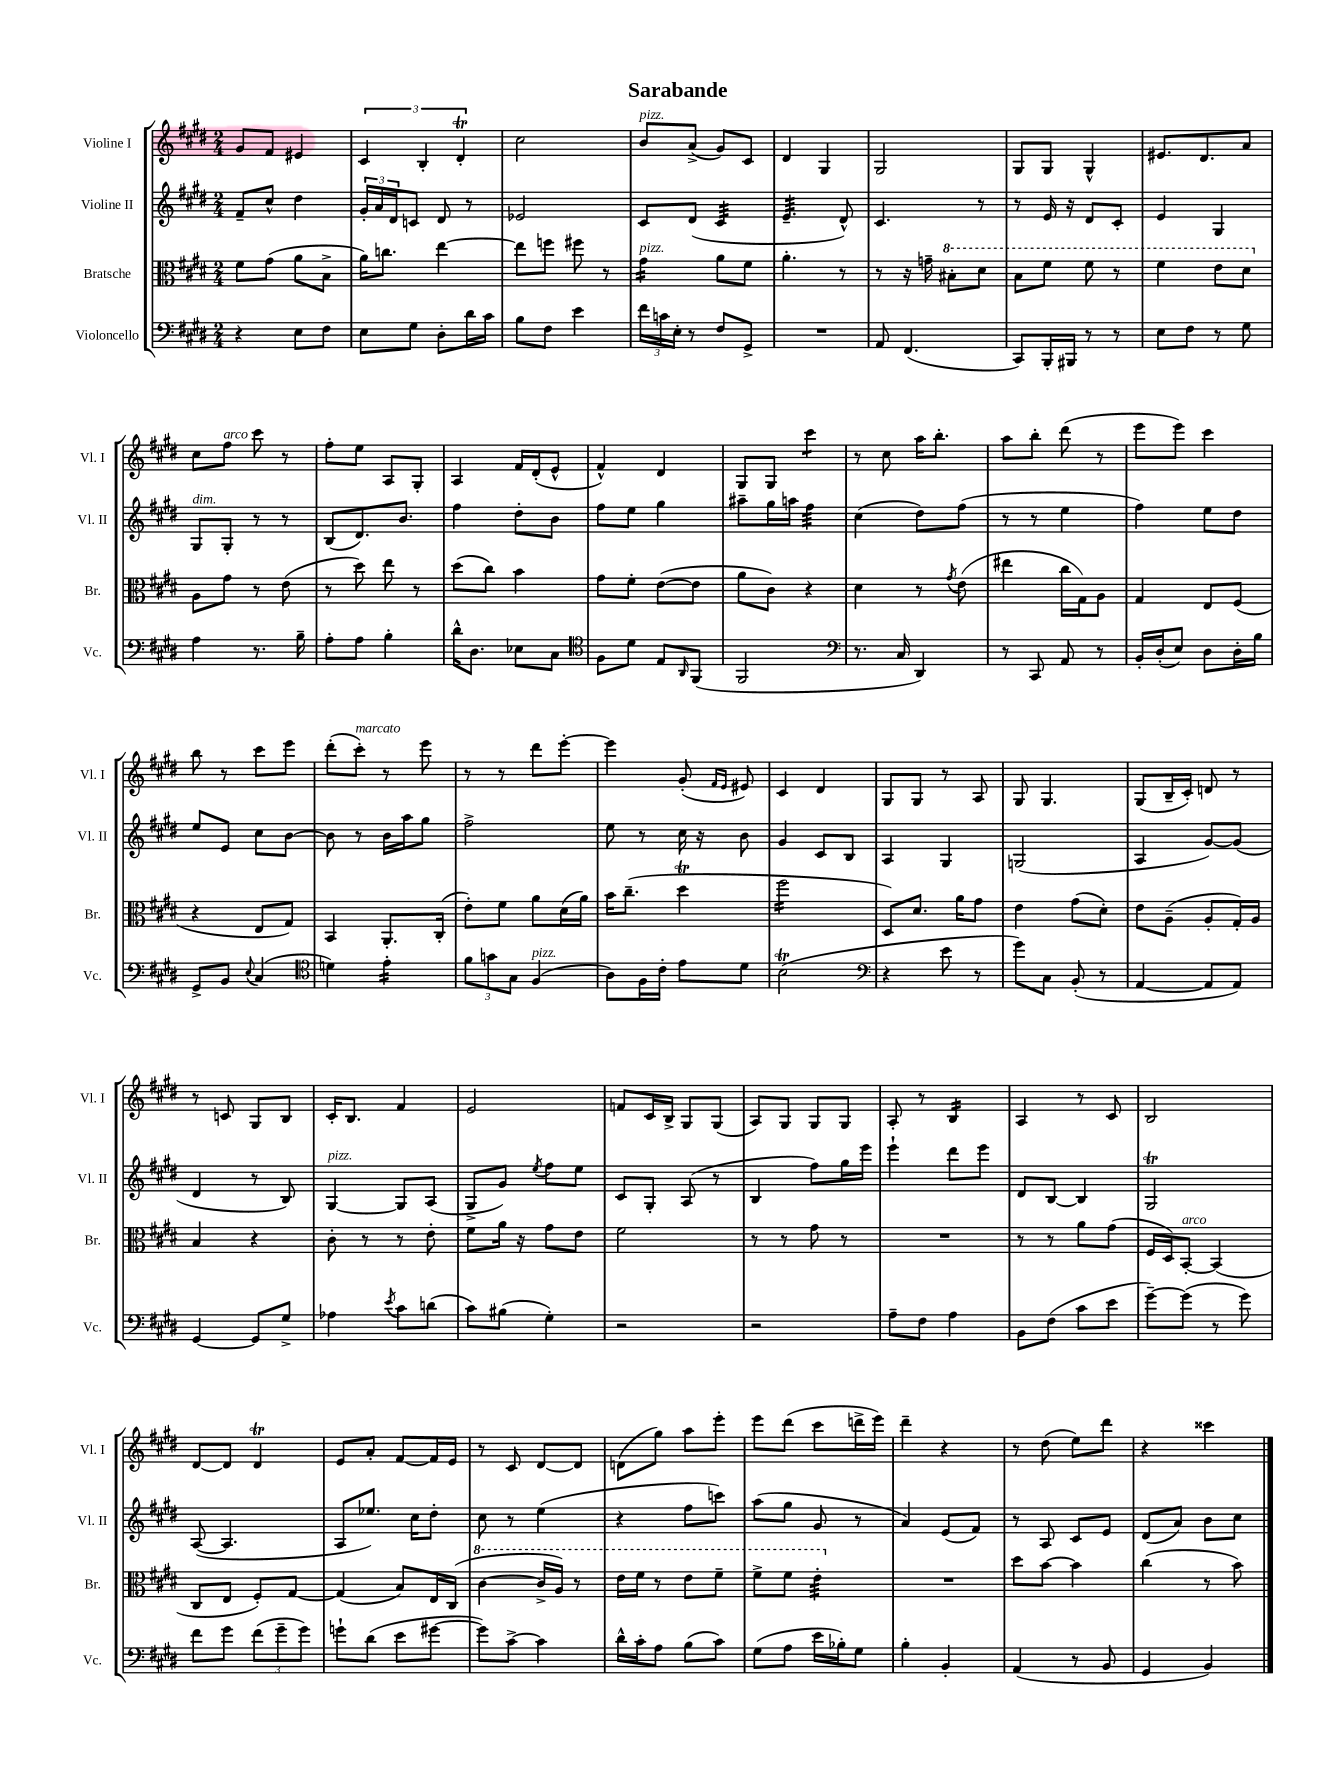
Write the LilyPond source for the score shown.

\header { title = "Sarabande" }
<<
\new StaffGroup <<
\new Staff = "s0" \with { instrumentName = "Violine I" shortInstrumentName = "Vl. I" } {
    \clef treble \key e \major \numericTimeSignature \time 2/4
    gis'8 fis'8 eis'4 |
    \tuplet 3/2 { cis'4 b4-. dis'4-.\trill } |
    cis''2 |
    b'8^\markup { \italic "pizz." } a'8->( gis'8) cis'8 |
    dis'4 gis4 |
    gis2 |
    gis8 gis8 gis4-^ |
    eis'8. dis'8. a'8 |
    cis''8 fis''8^\markup { \italic "arco" } cis'''8 r8 |
    fis''8-. e''8 a8 gis8-. |
    a4 fis'16 dis'16-.( e'8-^ |
    fis'4-^) dis'4 |
    gis8 gis8 cis'''4:8 |
    r8 cis''8 a''16 b''8.-. |
    a''8 b''8-. dis'''8( r8 |
    e'''8 e'''8) cis'''4 |
    b''8 r8 cis'''8 e'''8 |
    dis'''8-.( cis'''8-.^\markup { \italic "marcato" }) r8 e'''8 |
    r8 r8 dis'''8 e'''8~-. |
    e'''4 gis'8-.( \grace { fis'16 e'16 } eis'8) |
    cis'4 dis'4 |
    gis8 gis8 r8 a8 |
    gis8 gis4. |
    gis8( b16-- cis'16-.) d'8 r8 |
    r8 c'8 gis8 b8 |
    cis'16-. b8. fis'4 |
    e'2 |
    f'8 cis'16 b16-> gis8 gis8( |
    a8) gis8 gis8 gis8 |
    a8-. r8 b4:16 |
    a4 r8 cis'8 |
    b2 |
    dis'8~ dis'8 dis'4\trill |
    e'8 a'8-. fis'8~ fis'16 e'16 |
    r8 cis'8 dis'8~ dis'8 |
    d'8( gis''8) a''8 e'''8-. |
    e'''8 dis'''8( cis'''8 d'''16-> e'''16) |
    dis'''4-- r4 |
    r8 dis''8( e''8) dis'''8 |
    r4 cisis'''4 \bar "|." |
}
\new Staff = "s1" \with { instrumentName = "Violine II" shortInstrumentName = "Vl. II" } {
    \clef treble \key e \major \numericTimeSignature \time 2/4
    fis'8-- cis''8-^ dis''4 |
    \tuplet 3/2 { gis'16-. a'16 dis'16 } c'8 dis'8 r8 |
    ees'2 |
    cis'8 dis'8( cis'4:32 |
    e'4.:32-- dis'8-^) |
    cis'4. r8 |
    r8 e'16 r16 dis'8 cis'8-. |
    e'4 gis4 |
    gis8^\markup { \italic "dim." } gis8-. r8 r8 |
    b8( dis'8.) b'8. |
    fis''4 dis''8-. b'8 |
    fis''8 e''8 gis''4 |
    ais''8-- gis''16 a''16 fis''4:32 |
    cis''4( dis''8) fis''8( |
    r8 r8 e''4 |
    fis''4) e''8 dis''8 |
    e''8 e'8 cis''8 b'8~ |
    b'8 r8 b'16 a''16 gis''8 |
    fis''2-> |
    e''8 r8 cis''16 r16 b'8 |
    gis'4 cis'8 b8 |
    a4 gis4 |
    g2( |
    a4 gis'8~) gis'8( |
    dis'4 r8 b8) |
    gis4~^\markup { \italic "pizz." } gis8 a8( |
    gis8-> gis'8) \acciaccatura { e''8 } fis''8 e''8 |
    cis'8 gis8-. a8( r8 |
    b4 fis''8) gis''16 e'''16 |
    e'''4-! dis'''8 e'''8 |
    dis'8 b8~ b4 |
    gis2\trill |
    a8~( a4. |
    a8 ees''8.) cis''16 dis''8-. |
    cis''8 r8 e''4( |
    r4 fis''8 c'''8) |
    a''8( gis''8 gis'8 r8 |
    a'4) e'8( fis'8) |
    r8 a8 cis'8 e'8 |
    dis'8( a'8) b'8 cis''8 \bar "|." |
}
\new Staff = "s2" \with { instrumentName = "Bratsche" shortInstrumentName = "Br." } {
    \clef alto \key e \major \numericTimeSignature \time 2/4
    fis'8 gis'8( a'8 b8-> |
    a'16) c''8. e''4~ |
    e''8 f''8 fis''8 r8 |
    gis'4:16^\markup { \italic "pizz." } a'8 fis'8 |
    a'4.-. r8 |
    r8 r16 g'16-- \ottava #1 bis'8-. dis''8 |
    b'8 fis''8 fis''8 r8 |
    fis''4 e''8 dis''8 \ottava #0 |
    a8 gis'8 r8 e'8( |
    r8 dis''8) e''8 r8 |
    dis''8( cis''8) b'4 |
    gis'8 fis'8-. e'8~( e'8 |
    a'8 cis'8) r4 |
    dis'4 r8 \acciaccatura { gis'8 } e'8( |
    eis''4 cis''16 gis16) a8 |
    gis4 e8 fis8( |
    r4 e8 gis8) |
    b,4 a,8.-. cis16-.( |
    e'8-.) fis'8 a'8 dis'16( a'16) |
    b'16 cis''8.--( dis''4\trill |
    fis''2:16 |
    dis8) dis'8. a'16 gis'8 |
    e'4 gis'8( dis'8-.) |
    e'8 a8--( a8-. gis16-.) a16 |
    b4 r4 |
    cis'8-. r8 r8 e'8-. |
    fis'8 a'16 r16 gis'8 e'8 |
    fis'2 |
    r8 r8 gis'8 r8 |
    R2 |
    r8 r8 a'8 gis'8( |
    fis16 dis16) b,8~-.^\markup { \italic "arco" } b,4( |
    cis8 e8 fis8-.) gis8~ |
    gis4( b8) e16 cis16( |
    \ottava #1 cis''4~ cis''16-> a'16) r8 |
    e''16 fis''16 r8 e''8 fis''8-- |
    fis''8-> fis''8 e''4:32-. \ottava #0 |
    R2 |
    dis''8 b'8~ b'4 |
    cis''4( r8 b'8) \bar "|." |
}
\new Staff = "s3" \with { instrumentName = "Violoncello" shortInstrumentName = "Vc." } {
    \clef bass \key e \major \numericTimeSignature \time 2/4
    r4 e8 fis8 |
    e8 gis8 dis8-. dis'16 cis'16 |
    b8 fis8 e'4 |
    \tuplet 3/2 { fis'16 c'16 e16-. } r8 fis8 gis,8-> |
    R2 |
    a,8 fis,4.( |
    cis,8) b,,16-. bis,,16 r8 r8 |
    e8 fis8 r8 gis8 |
    a4 r8. b16-- |
    a8-. a8 b4-. |
    dis'16-^ dis8. ees8 cis8 |
    \clef tenor fis8 dis'8 e8 \grace { a,16 } fis,8( |
    fis,2 |
    \clef bass r8. cis16 dis,4) |
    r8 cis,8 a,8 r8 |
    b,16-. dis16-.( e8) dis8 dis16-. b16 |
    gis,8-> b,8 \appoggiatura { e8 } cis4( |
    \clef tenor d'4) e'4:16-. |
    \tuplet 3/2 { fis'8 g'8 gis8 } fis4^\markup { \italic "pizz." }( |
    a8) fis16 cis'16-. e'8 dis'8 |
    b2\trill( |
    \clef bass r4 e'8 r8 |
    gis'8) cis8 b,8-.( r8 |
    a,4~ a,8 a,8) |
    gis,4~ gis,8 gis8-> |
    aes4 \acciaccatura { e'8 } cis'8 d'8( |
    cis'8) bis8( gis4-.) |
    r2 |
    r2 |
    a8-- fis8 a4 |
    b,8 fis8( cis'8 e'8 |
    gis'8~--) gis'8( r8 gis'8) |
    fis'8 gis'8 \tuplet 3/2 { fis'8( gis'8-- gis'8) } |
    g'8-! dis'8( e'8 gis'8~ |
    gis'8) cis'8~-> cis'4 |
    dis'16-^ cis'16-. a8 b8( cis'8) |
    gis8( a8 e'16 bes16-.) gis8 |
    b4-. b,4-. |
    a,4( r8 b,8 |
    gis,4 b,4) \bar "|." |
}
>>
>>
\layout { \context { \Score \remove "Bar_number_engraver" } }
